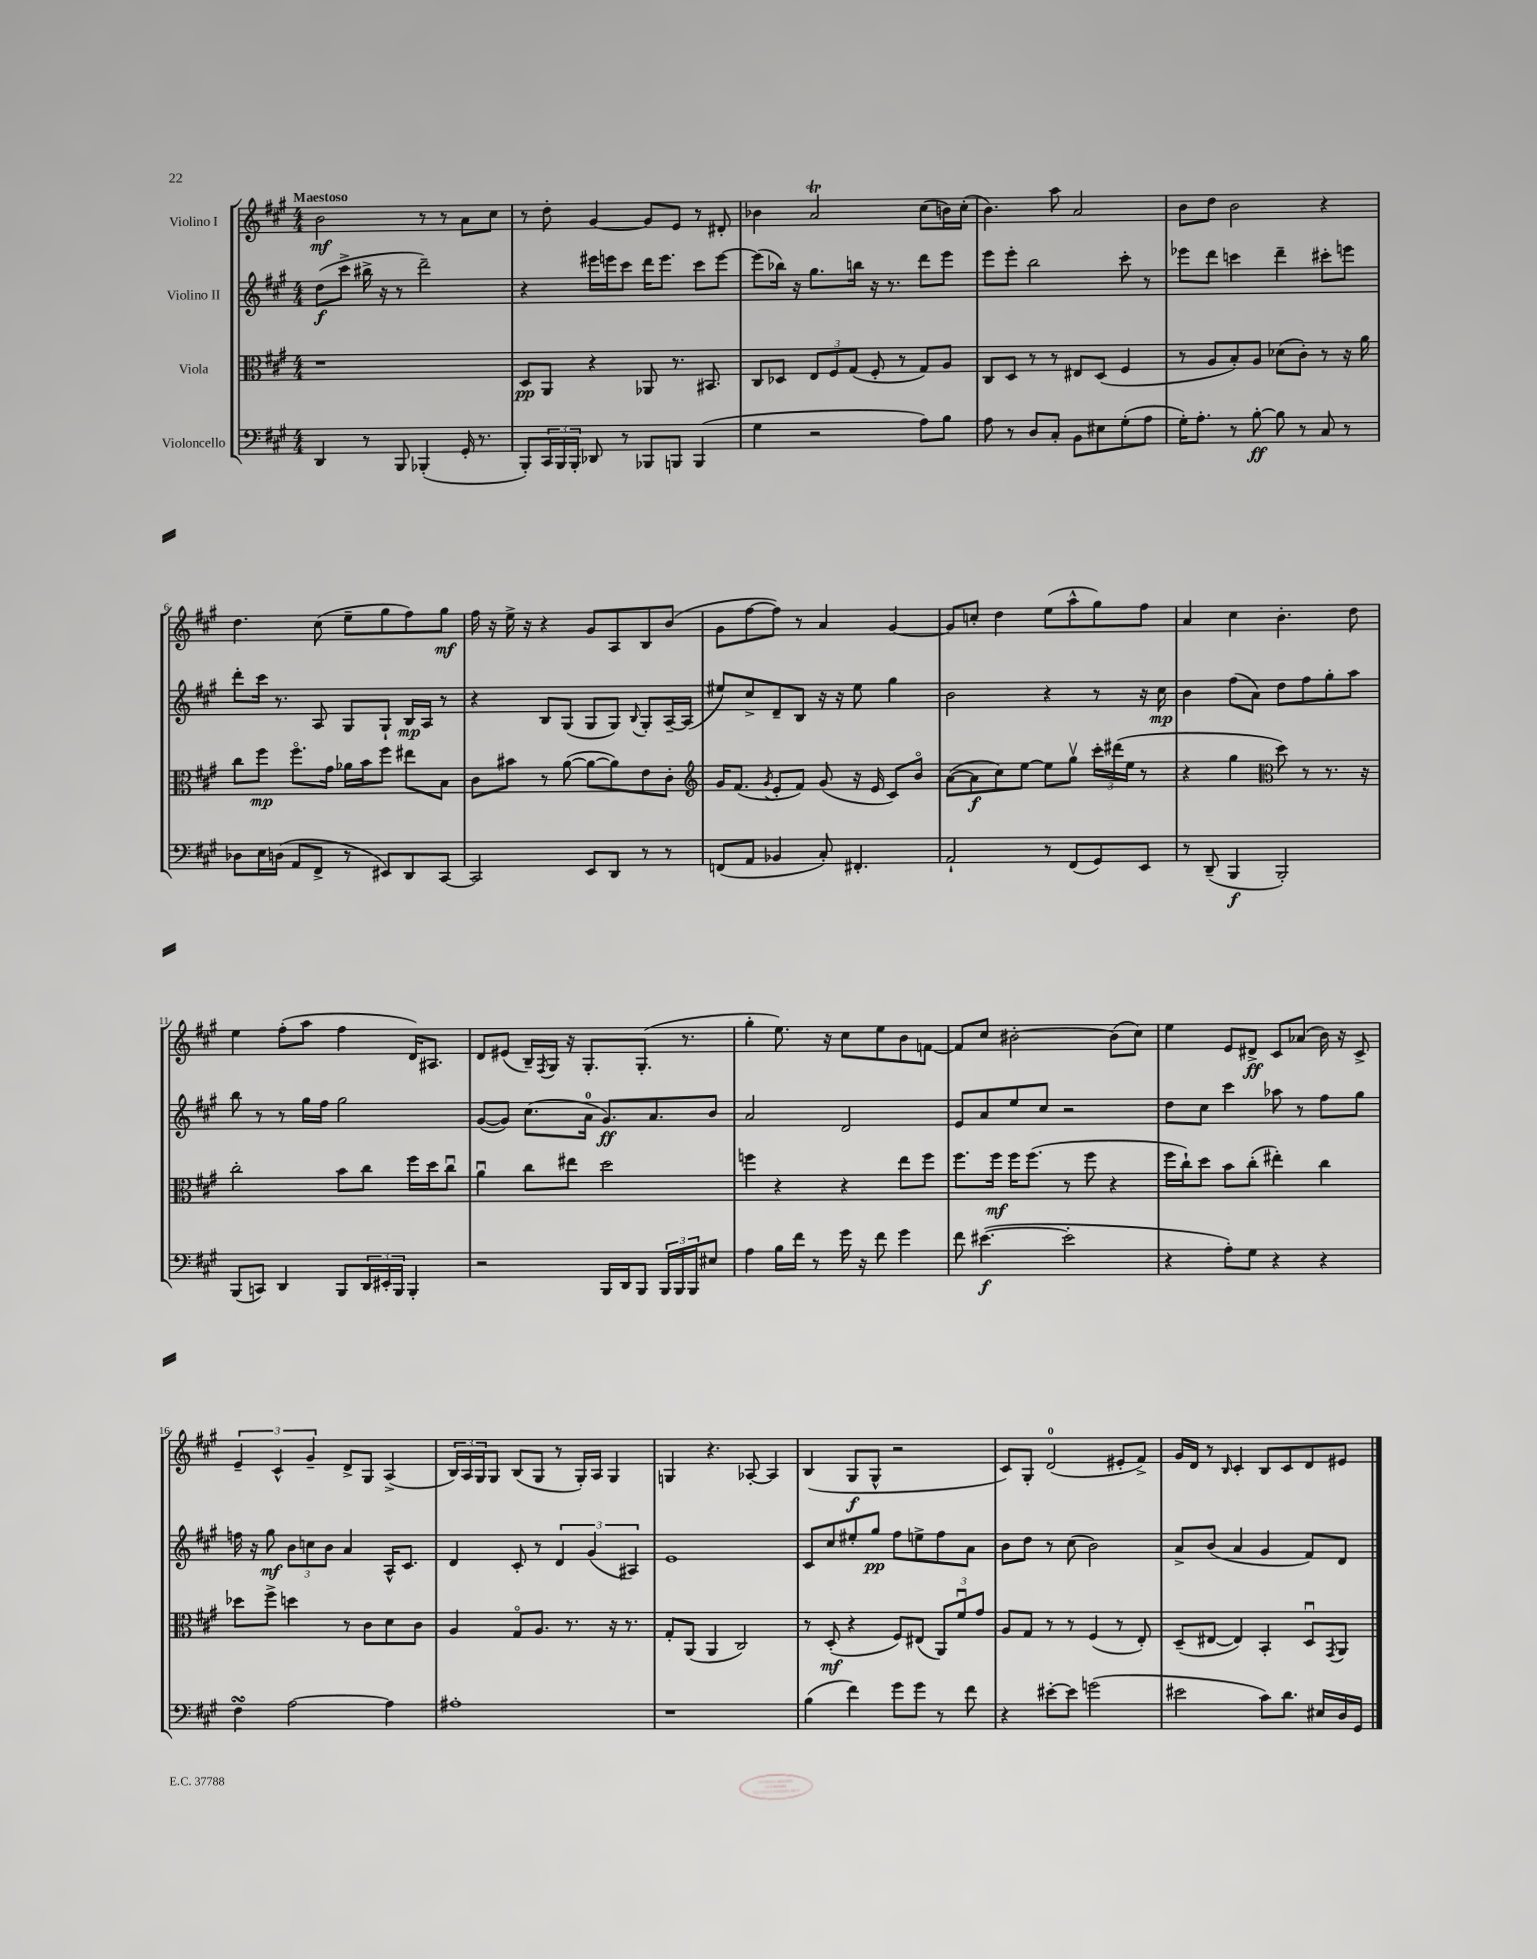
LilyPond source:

<<
\new StaffGroup <<
\new Staff = "s0" \with { instrumentName = "Violino I" } {
    \clef treble \key a \major \numericTimeSignature \time 4/4 \tempo "Maestoso"
    b'2\mf r8 r8 a'8 cis''8 |
    r8 d''8-. gis'4~ gis'8 e'8 r8 dis'8-. |
    bes'4 a'2\trill cis''8( b'16) cis''16-.( |
    b'4.) a''8 a'2 |
    b'8 d''8 b'2 r4 |
    d''4. cis''8( e''8-- gis''8 fis''8) gis''8\mf |
    fis''16 r16 e''16-> r16 r4 gis'8 a8 b8 b'8( |
    gis'8 fis''8~ fis''8) r8 a'4 gis'4~ |
    gis'8 c''8-. d''4 e''8( a''8-^ gis''8) fis''8 |
    a'4 cis''4 b'4.-. d''8 |
    e''4 fis''8-.( a''8 fis''4 d'16) ais8. |
    d'8 eis'8( b16--) \acciaccatura { fis8 } gis16 r16 gis8.-. gis8.-.( r8. |
    gis''4-. e''8.) r16 cis''8 e''8 b'8 f'8~ |
    f'8 cis''8 bis'2~-. bis'8( cis''8) |
    e''4 e'8 dis'8->\ff cis'8 aes'8( b'16) r16 cis'8-> |
    \tuplet 3/2 { e'4-- cis'4-^ gis'4-- } d'8-> gis8 a4->( |
    \tuplet 3/2 { b16) a16 gis16 } gis8 b8( gis8 r8 gis16-.) a16 gis4 |
    g4 r4. aes8~-. aes4 |
    b4( gis8\f gis8-^ r2 |
    cis'8) gis8-. d'2-0( eis'8-. fis'8->) |
    gis'16 d'16 r8 \grace { b16 } cis'4-. b8 cis'8 d'8 eis'8 \bar "|." |
}
\new Staff = "s1" \with { instrumentName = "Violino II" } {
    \clef treble \key a \major \numericTimeSignature \time 4/4
    d''8\f( cis'''8-> bis''16-> r16 r8 d'''2--) |
    r4 eis'''16 e'''16 cis'''8 d'''16 e'''8. cis'''8 e'''8~ |
    e'''8( bes''16) r16 gis''8. b''16 r16 r8. d'''8 e'''8 |
    e'''8 e'''8-. b''2 cis'''8-. r8 |
    ees'''8 d'''8 c'''4 d'''4-- cis'''8-. e'''8 |
    d'''8-. cis'''16 r8. a8 gis8 gis8-! b16\mp a16 r8 |
    r4 b8 gis8( gis8 gis8) \appoggiatura { b8 } gis8-. a16~-- a16( |
    eis''8) cis''8-> d'8-- b8 r16 r16 eis''8 gis''4 |
    b'2 r4 r8 r16 cis''16\mp |
    b'4 fis''8( a'8) d''8 fis''8 gis''8-. a''8 |
    b''8 r8 r8 gis''16 fis''16 gis''2 |
    gis'8~( gis'8) cis''8.( a'16-0 gis'8.\ff) a'8. b'8 |
    a'2 d'2 |
    e'8 a'8 e''8 cis''8 r2 |
    d''8 cis''8 cis'''4 aes''8 r8 fis''8 gis''8 |
    f''16 r16 gis''8\mf \tuplet 3/2 { b'8 c''8 b'8 } a'4 a16-^ cis'8. |
    d'4 cis'8-. r8 \tuplet 3/2 { d'4 gis'4( ais4) } |
    e'1 |
    cis'8 cis''8 eis''8-. gis''8\pp fis''8 e''8-> fis''8 a'8 |
    b'8 d''8 r8 cis''8( b'2) |
    a'8-> b'8( a'4 gis'4 fis'8) d'8 \bar "|." |
}
\new Staff = "s2" \with { instrumentName = "Viola" } {
    \clef alto \key a \major \numericTimeSignature \time 4/4
    r1 |
    d8\pp a,8 r4 aes,8 r8. bis,8. |
    cis8 des8 \tuplet 3/2 { e8 fis8 gis8( } fis8-. r8 gis8) a8 |
    cis8 d8 r8 r8 eis8 d8( fis4 |
    r8 a8 b8-.) a8 des'8( cis'8-.) r8 r16 a'16 |
    cis''8 fis''8\mp fis''8.\flageolet gis'16 aes'16 b'16 fis''8 eis''8 b8 |
    cis'8 bis'8 r8 a'8~( a'8~ a'8) e'8 cis'8-. |
    \clef treble gis'16 fis'8.( \acciaccatura { gis'8 } e'8-. fis'8) gis'8( r16 e'16 cis'8) b'8\flageolet |
    a'8~( a'8\f cis''8) e''8~ e''8 gis''8\upbow \tuplet 3/2 { cis'''16-. dis'''16( e''16 } r8 |
    r4 gis''4 \clef alto d''8) r8 r8. r16 |
    cis''2-. b'8 cis''8 fis''16 d''16 cis''8\downbow |
    a'4\downbow cis''8 eis''8 d''2 |
    f''4 r4 r4 e''8 f''8 |
    fis''8. fis''16\mf fis''16 fis''8.( r8 fis''8 r4 |
    fis''16 cis''16-!) d''8 b'8 cis''8-.( eis''4-.) cis''4 |
    des''8 fis''8-> d''4 r8 cis'8 d'8 cis'8 |
    a4 gis8\flageolet a8. r8. r16 r8. |
    gis8-. a,8( a,4 cis2) |
    r8 d8-.\mf( r4 fis8) eis8( \tuplet 3/2 { a,8) fis'8\downbow gis'8 } |
    a8 gis8 r8 r8 fis4( r8 e8-.) |
    d8--( eis8~ eis4) b,4-. d8\downbow \acciaccatura { gis,8 } a,8 \bar "|." |
}
\new Staff = "s3" \with { instrumentName = "Violoncello" } {
    \clef bass \key a \major \numericTimeSignature \time 4/4
    d,4 r8 b,,8 bes,,4-.( gis,16-. r8. |
    b,,8-.) \tuplet 3/2 { cis,16 b,,16 b,,16-. } des,8 r8 bes,,8 b,,8 b,,4( |
    gis4 r2 a8) b8 |
    a8 r8 d8 cis8-. b,8 eis8 gis8-.( a8 |
    gis16-.) a8.-. r8 b8~-.\ff b8 r8 cis8 r8 |
    des8 e16 d16( a,8 fis,8-> r8 eis,8) d,8 cis,8~ |
    cis,2 e,8 d,8 r8 r8 |
    f,8( a,8 bes,4 cis8-.) fis,4.-. |
    a,2-! r8 fis,8( gis,8) e,8 |
    r8 d,8--( b,,4\f b,,2-.) |
    b,,8( c,8) d,4 b,,8 \tuplet 3/2 { d,16 eis,16-. b,,16 } b,,4-. |
    r2 b,,16 d,16 b,,8 \tuplet 3/2 { b,,16 b,,16 b,,16 } eis8 |
    a4 b16 fis'16 r8 gis'16 r16 fis'8 gis'4 |
    fis'8 eis'4.~\f( eis'2-. |
    r4 a8-.) gis8 r4 r4 |
    fis4\turn a2~ a4 |
    ais1-. |
    r1 |
    b4( fis'4) gis'8 gis'8 r8 fis'8 |
    r4 eis'8~-. eis'8 g'2( |
    eis'2 cis'8) d'8. eis16 d16 gis,16 \bar "|." |
}
>>
>>
